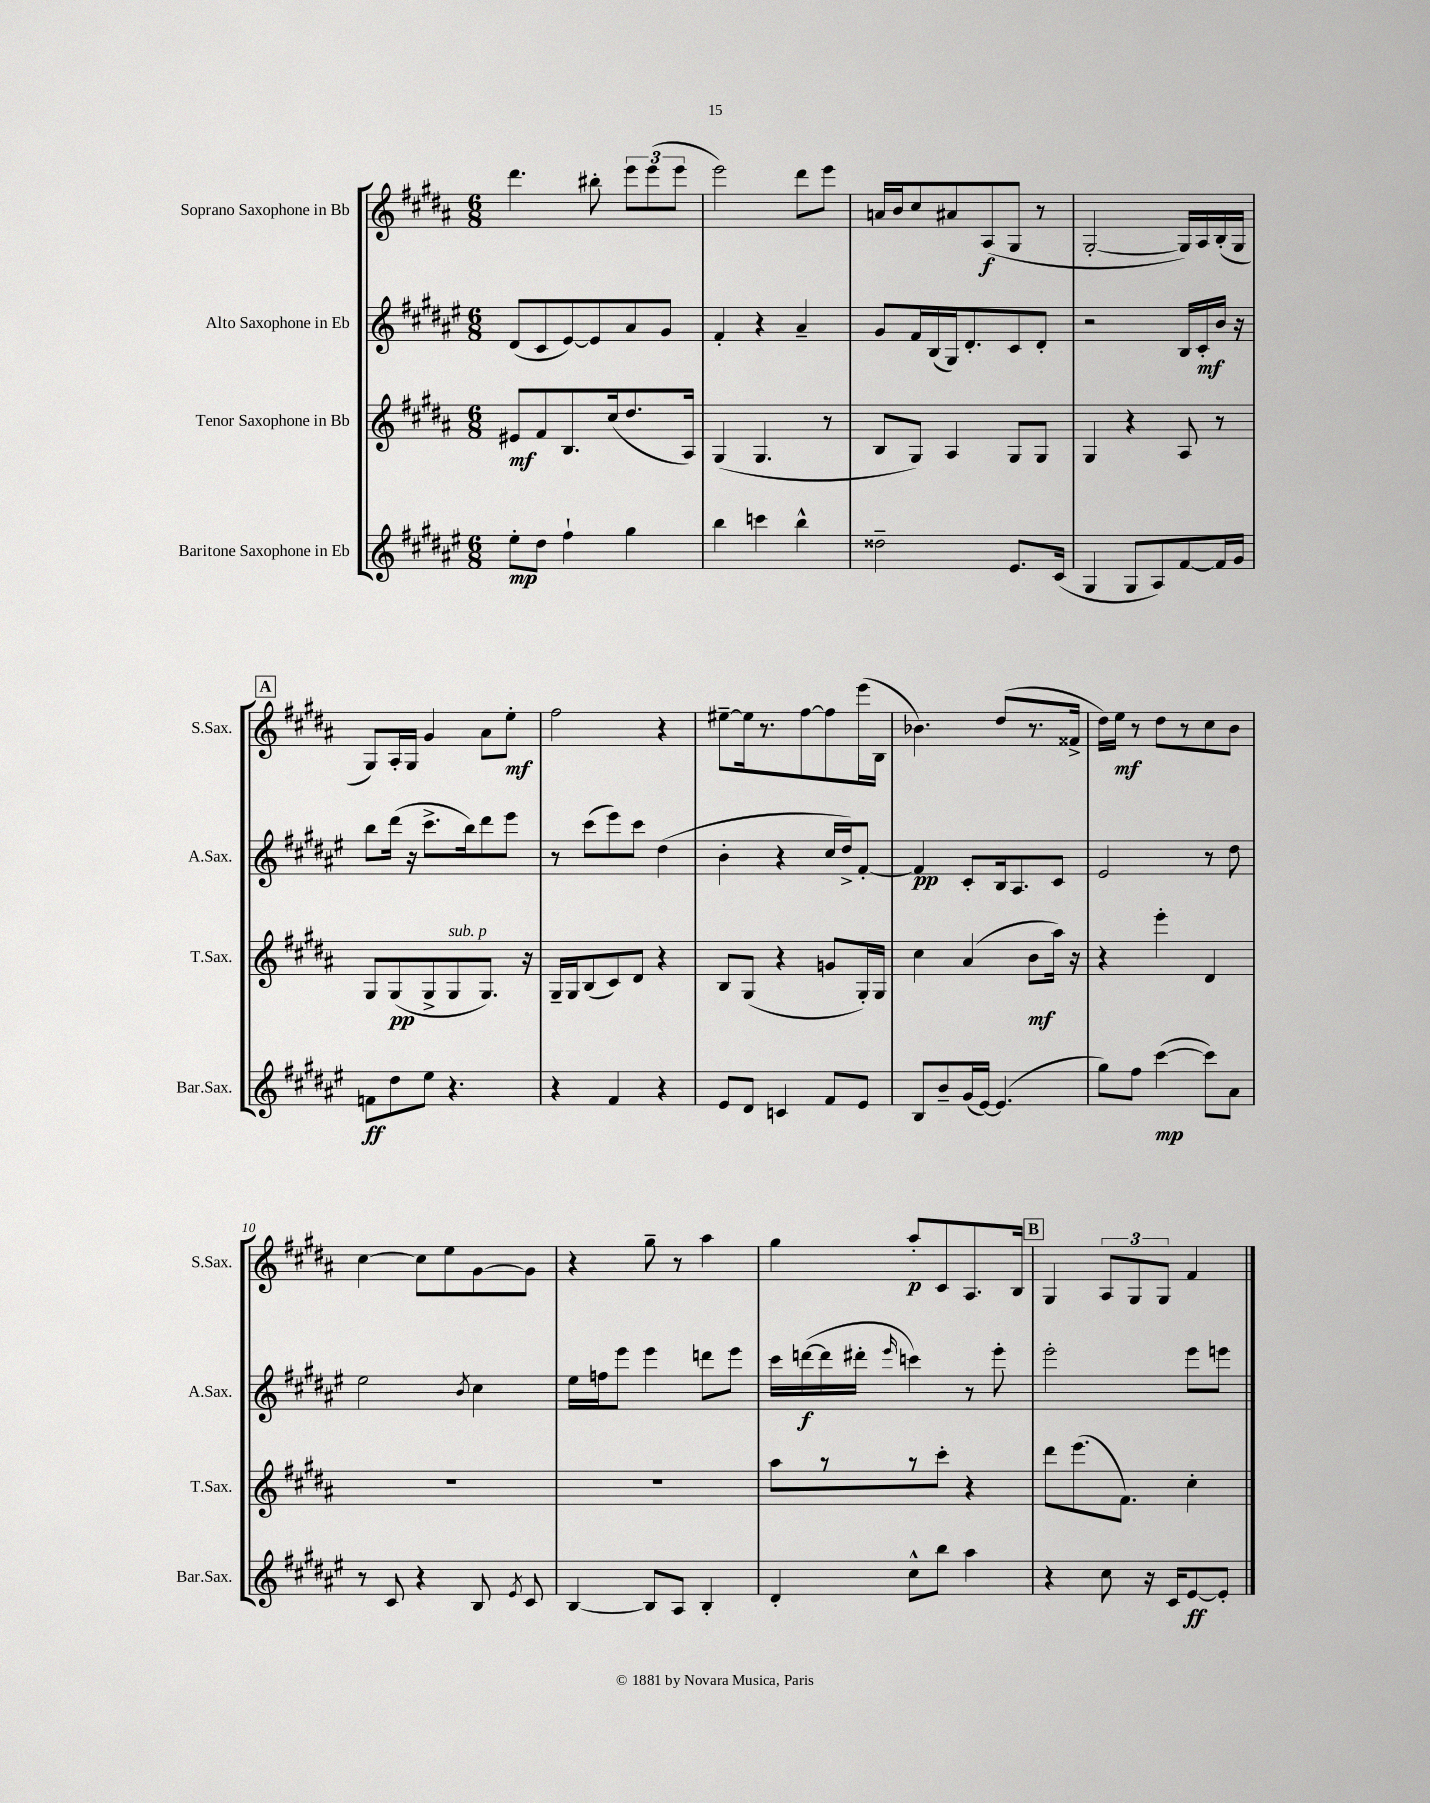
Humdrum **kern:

**kern	**kern	**kern	**kern
*staff4	*staff3	*staff2	*staff1
*clefG2	*clefG2	*clefG2	*clefG2
*k[f#c#g#d#a#e#]	*k[f#c#g#d#a#]	*k[f#c#g#d#a#e#]	*k[f#c#g#d#a#]
*M6/8	*M6/8	*M6/8	*M6/8
8ee#'	8e#	(8d#	4.ddd#
8dd#	8f#	8c#	.
4ff#`	8.B	[8e#)	.
.	.	8e#]	8bb#'
.	(16cc#	.	.
4gg#	8.dd#	8a#	12eee
.	.	.	(12eee
.	.	8g#	.
.	.	.	12eee
.	16A#)	.	.
=	=	=	=
4bb	(4G#	4f#'	2eee)
4ccc	4.G#	4r	.
4bb^^	.	4a#~	8ddd#
.	8r	.	8eee
=	=	=	=
2dd##~	8B	8g#	16a
.	.	.	16b
.	8G#)	16f#	8cc#
.	.	(16B	.
.	4A#	16G#)	8a#
.	.	8.d#'	.
.	.	.	(8A#
8.e#	8G#	8c#	8G#
.	8G#	8d#'	8r
(16c#	.	.	.
=	=	=	=
4G#	4G#	2r	[2G#'
8G#	4r	.	.
8A#)	.	.	.
[8f#	8A#	16B	16G#])
.	.	16c#'	16A#
16f#]	8r	16b	(16B'
16g#	.	16r	16G#
=	=	=	=
8f	8G#	8bb	8G#)
8dd#	(8G#	(16ddd#	16A#'
.	.	16r	16G#
8ee#	8G#^	8.ccc#^	4g#
4.r	8G#	.	.
.	.	16bb)	.
.	8.G#)	8ddd#	8a#
.	.	8eee#	8ee'
.	16r	.	.
=	=	=	=
4r	16G#~	8r	2ff#
.	16G#	.	.
.	(8B	(8ccc#	.
4f#	8c#)	8eee#)	.
.	8d#	8ccc#	.
4r	4r	(4dd#	4r
=	=	=	=
8e#	8B	4b'	[8ee#~
8d#	(8G#	.	16ee#]
.	.	.	8.r
4c	4r	4r	.
.	.	.	[8ff#
8f#	8g	16cc#	8ff#]
.	.	16dd#^)	.
8e#	16G#')	[8f#'	(16eee
.	16G#	.	16B
=	=	=	=
8B	4cc#	4f#]	4.b-)
8b~	.	.	.
(16g#	(4a#	8c#'	.
[16e#)	.	.	.
(4.e#]	.	16B	(8dd#
.	.	8.A#	.
.	8b	.	8.r
.	16aa#)	8c#	.
.	16r	.	16f##^
=	=	=	=
8gg#)	4r	2e#	16dd#)
.	.	.	16ee
8ff#	.	.	8r
([4ccc#	4eee'	.	8dd#
.	.	.	8r
8ccc#])	4d#	8r	8cc#
8a#	.	8dd#	8b
=	=	=	=
8r	2.r	2ee#	[4cc#
8c#	.	.	.
4r	.	.	8cc#]
.	.	.	8ee
.	.	8qb	.
8B	.	4cc#	[8g#
8qe#	.	.	.
8c#	.	.	8g#]
=	=	=	=
[4B	2.r	16ee#	4r
.	.	16ff	.
.	.	8eee#	.
8B]	.	4eee#	8gg#~
8A#	.	.	8r
4B'	.	8ddd	4aa#
.	.	8eee#	.
=	=	=	=
4d#'	8aa#	16ccc#	4gg#
.	.	([16ddd	.
.	8r	16ddd]	.
.	.	16ddd#'	.
.	.	16qqeee#	.
8cc#^^	8r	4ccc)	8aa#'
8bb	8ccc#'	.	8c#
4aa#	4r	8r	8.A#
.	.	8eee#'	.
.	.	.	16B
=	=	=	=
4r	8ddd#	2eee#'	4G#
.	(8.eee	.	.
8cc#	.	.	12A#
.	8.f#)	.	.
.	.	.	12G#
16r	.	.	.
.	.	.	12G#
16c#	.	.	.
[8e#	4cc#'	8eee#	4f#
8e#']	.	8eee	.
==	==	==	==
*-	*-	*-	*-
